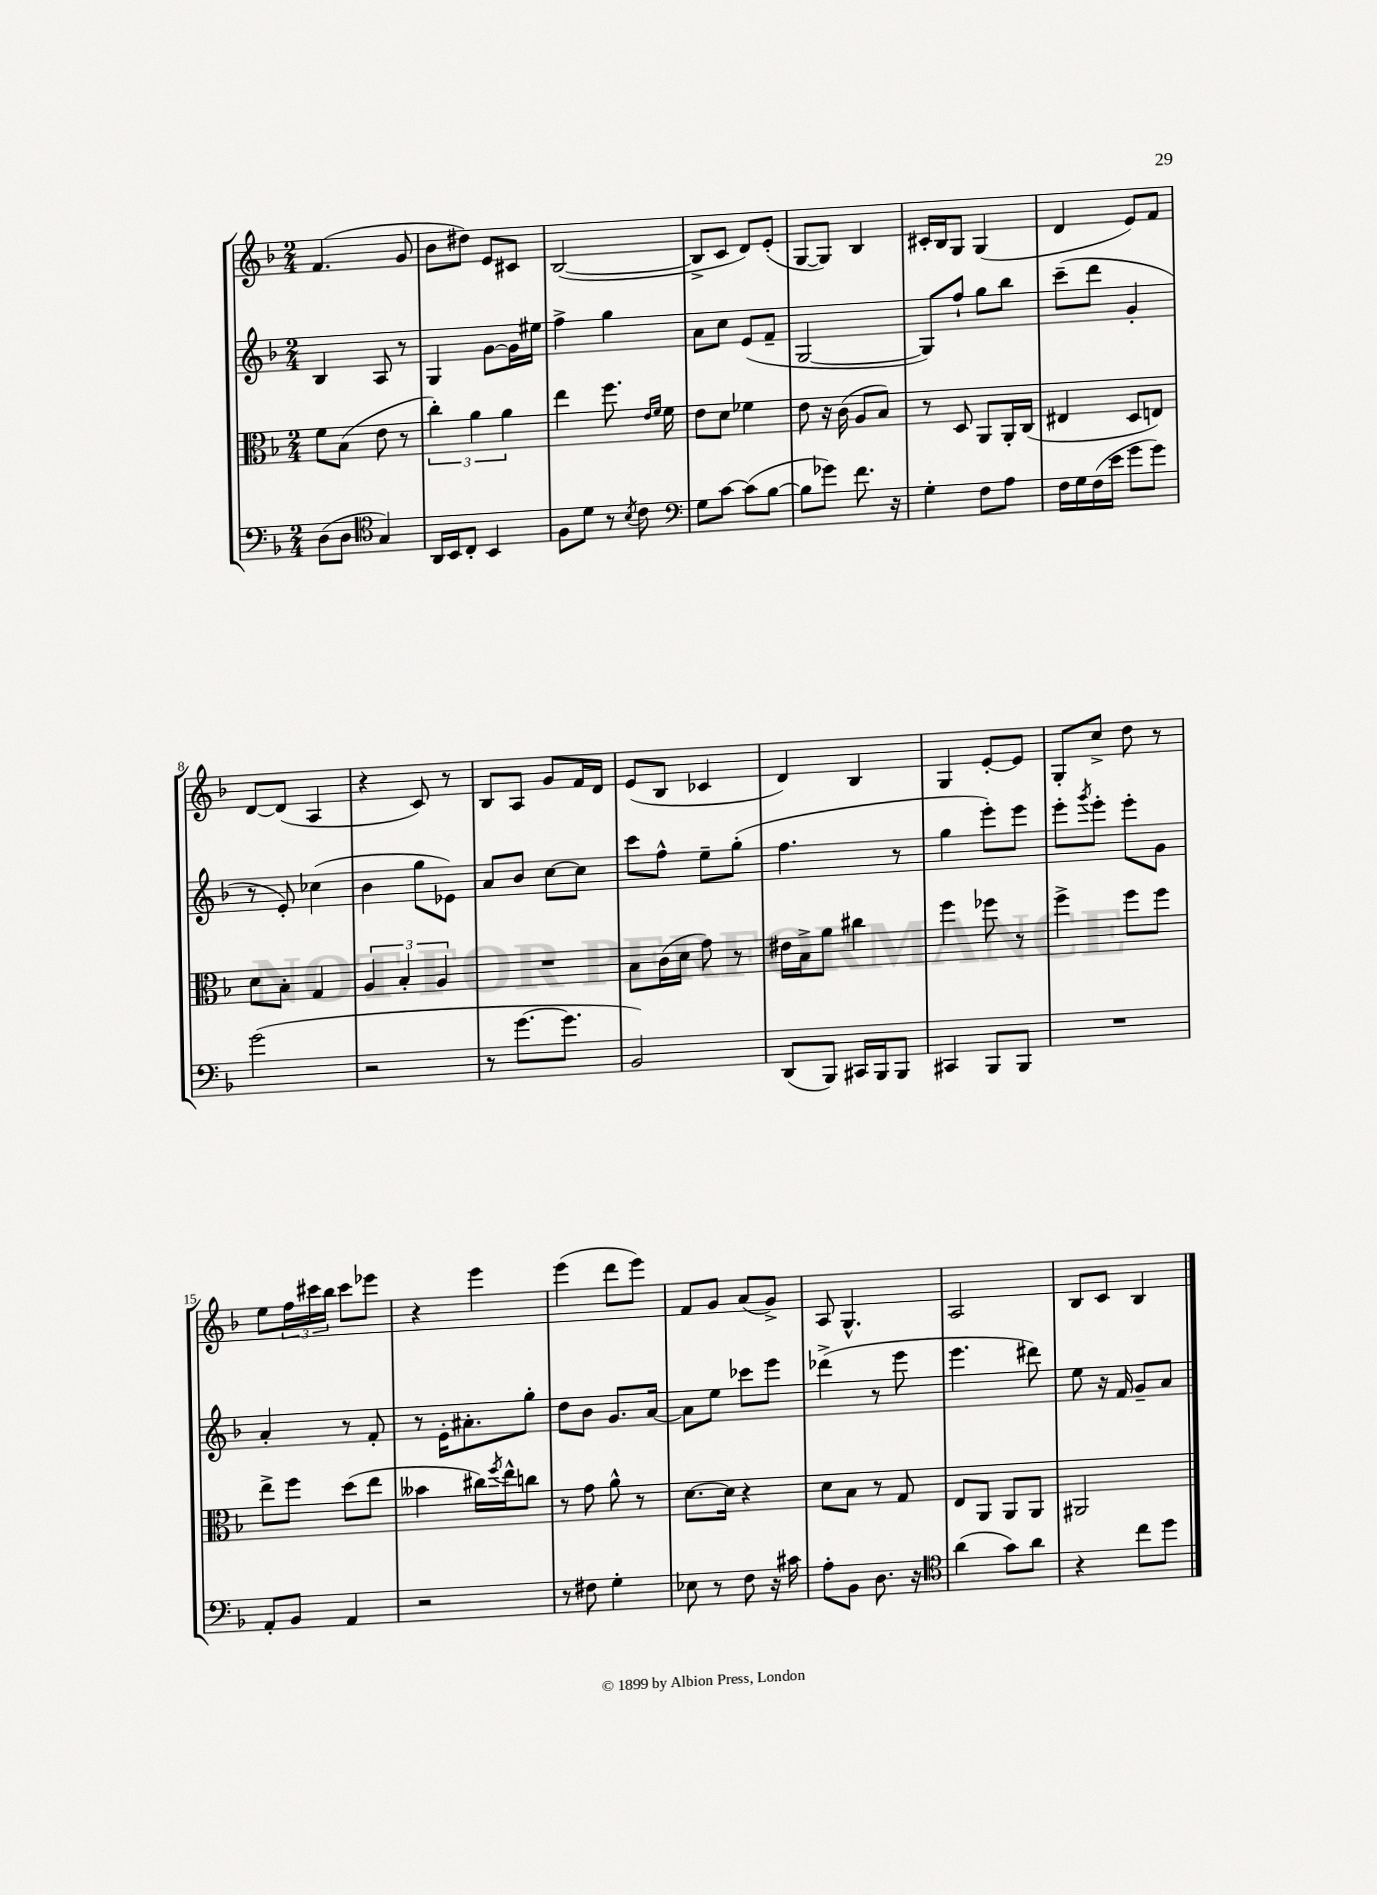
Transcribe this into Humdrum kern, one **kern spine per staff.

**kern	**kern	**kern	**kern
*staff4	*staff3	*staff2	*staff1
*clefF4	*clefC3	*clefG2	*clefG2
*k[b-]	*k[b-]	*k[b-]	*k[b-]
*M2/4	*M2/4	*M2/4	*M2/4
(8D	8f	4B-	(4.f
8D	(8B-	.	.
*clefC4	*	*	*
4G)	8e	8A	.
.	8r	8r	8g
=	=	=	=
16AA	6cc')	4G	8b-
16BB-	.	.	.
8C'	.	.	8dd#)
.	6a	.	.
4BB-	.	[8g	8e
.	6a	.	.
.	.	16g]	8c#
.	.	16ee#	.
=	=	=	=
8F	4ee	4ff^	([2B-
8d	.	.	.
8r	8.ff	4gg	.
8qB-	.	.	.
8c	.	.	.
.	16qqe	.	.
.	16qqf	.	.
.	16f	.	.
=	=	=	=
*clefF4	*	*	*
8G	8e	8a	8B-^]
[8c	8d	8cc	8c
(8c]	4f-	(8e	8d)
[8B-	.	8f~	(8e'
=	=	=	=
8B-]	8e	[2G	[8G
8g-)	16r	.	8G])
.	(16c	.	.
8.f	8A	.	4B-
.	8B-)	.	.
16r	.	.	.
=	=	=	=
4G'	8r	8G])	16c#'
.	.	.	16B-
.	8D	8ff`	8G
8F	8AA	8gg	(4G
8A	16AA'	8bb-	.
.	(16C	.	.
=	=	=	=
16F	4E#	(8ccc~	4d
16G	.	.	.
(16F	.	8ddd	.
16e	.	.	.
8g	8D	4g'	8e)
8g)	8E)	.	8f
=	=	=	=
(2g	8d	8r	[8d
.	8B-'	8e')	(8d]
.	4G	(4cc-	4A
=	=	=	=
2r	6A	4b-	4r
.	6B-'	.	.
.	.	8gg	8c)
.	6A	.	.
.	.	8e-)	8r
=	=	=	=
8r	2r	8a	8B-
[8.g	.	8b-	8A
.	.	[8cc	8g
8.g]	.	.	.
.	.	8cc]	16f
.	.	.	16d
=	=	=	=
2BB-)	8B-	8ccc	(8e
.	(16c	8ff^^	8B-
.	16d	.	.
.	8g)	8ee~	4c-
.	8r	(8gg'	.
=	=	=	=
(8DD	16e#	4.ff	4d)
.	16B-^	.	.
8BBB-)	8a	.	.
16CC#	4cc#	.	4B-
16BBB-	.	.	.
8BBB-	.	8r	.
=	=	=	=
4CC#	4ff	4gg	4G
8BBB-	8ff-	8eee')	[8e'
8BBB-	8r	8eee	8e]
=	=	=	=
2r	4ff^	8eee'	8G'
.	.	8qggg	.
.	.	8eee'	8cc^
.	8ff	8eee'	8dd
.	8ff	8g	8r
=	=	=	=
8AA'	8ee^	4a'	8ee
8BB-	8ff	.	24ff
.	.	.	24ccc#
.	.	.	24bb-
4AA	(8dd	8r	8ccc#
.	8ee	8f'	8eee-
=	=	=	=
2r	4b--	8r	4r
.	.	16e'	.
.	.	8.a#'	.
.	16cc#)	.	4eee
.	8qff	.	.
.	16ee^^	.	.
.	8cc	8gg'	.
=	=	=	=
8r	8r	8dd	(4eee
8F#	8g	8b-	.
4G'	8a^^	8.g	8ddd
.	8r	.	8eee)
.	.	[16a	.
=	=	=	=
8E-	[8.d	8a]	8f
8r	.	8ee	8g
.	16d]	.	.
8F	4r	8ccc-	(8a
16r	.	8eee	8g^)
16c#	.	.	.
=	=	=	=
8A'	8d	(4ddd-^	8A
8BB-	8B-	.	4.G^^
8.D	8r	8r	.
.	8G	8eee	.
16r	.	.	.
=	=	=	=
*clefC4	*	*	*
(4a	8E	4.eee	2A
.	8AA	.	.
8g)	8AA	.	.
8a	8AA	8ddd#)	.
=	=	=	=
4r	2AA#	8ee	8B-
.	.	16r	8c
.	.	16f	.
8cc	.	8g~	4B-
8dd	.	8a	.
==	==	==	==
*-	*-	*-	*-
